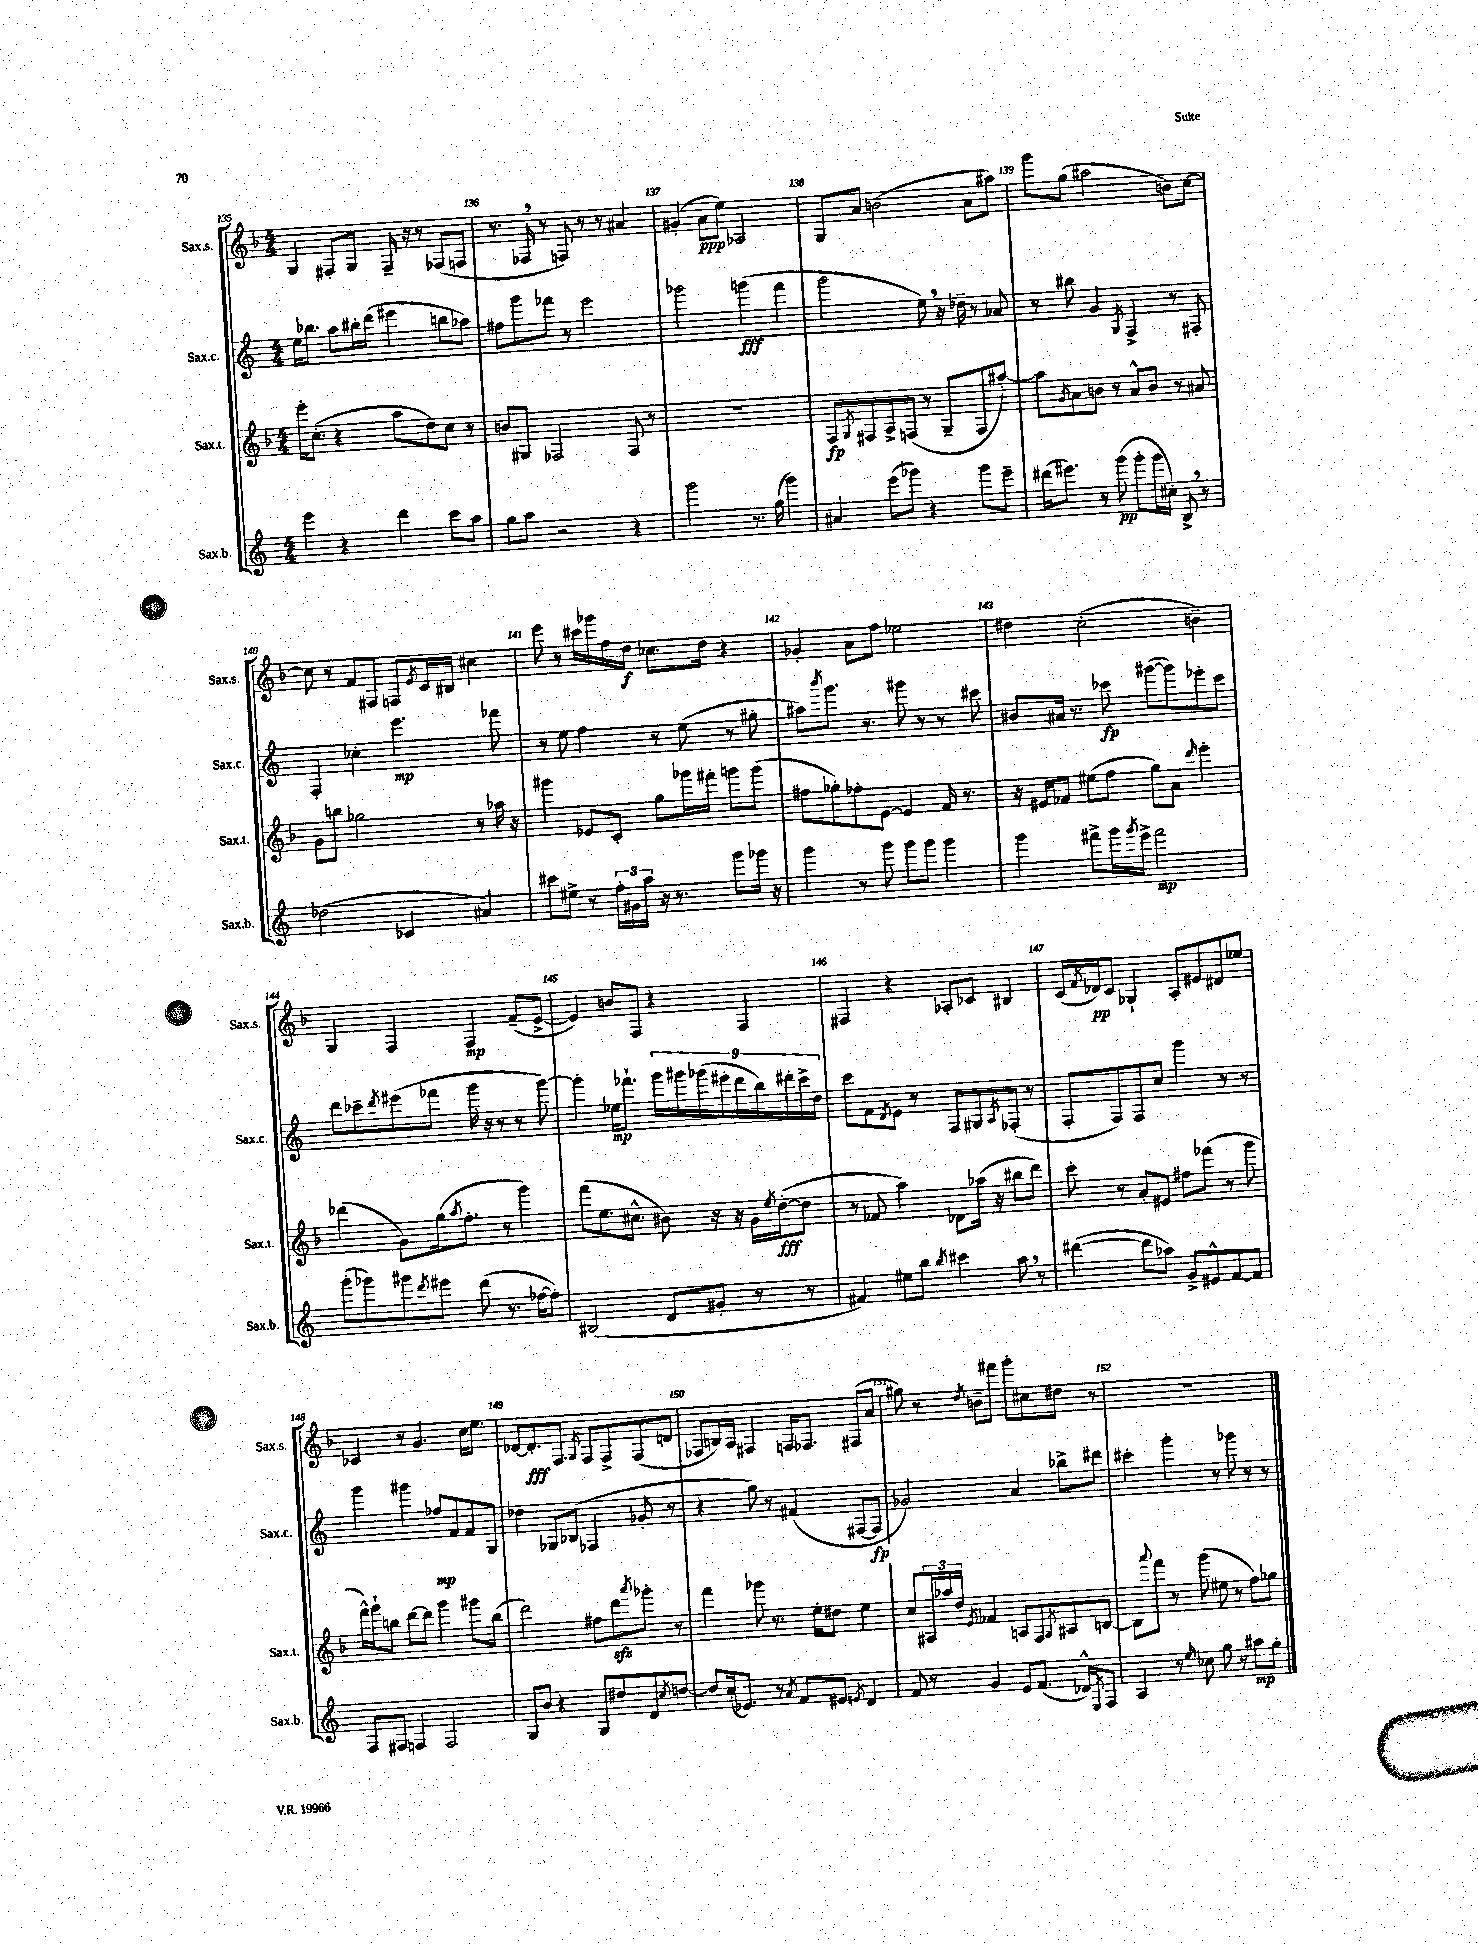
<<
\new StaffGroup <<
\new Staff = "s0" \with { instrumentName = "Sax.s." shortInstrumentName = "Sax.s." } {
    \clef treble \key f \major \numericTimeSignature \time 4/4
    g4 fis8-. g8 fis16-- r16 r8 fes8( f8 |
    r8. fes16 \breathe r8 f8) r8 r8 ais'4 |
    gis'4-.( a'8\ppp e''8) aes2 |
    g8 a'8 b'2( a'8 ais''8) |
    g'''8 g''8( ais''2 b'8) c''8~ |
    c''8 r8 f'8 fis8 f8 \acciaccatura { e'8 } c'16 bis16 cis''4 |
    e'''8 r8 cis'''16 ges'''16 f''16 d''16\f ces''8. d''16 r4 |
    ges'4-. a'8 f''8 ees''2 |
    dis''4 c''2-.( b'4--) |
    g4 f4 f4\mp f'8--( e'8~-> |
    e'4) b'8 f8 r4 f4 |
    fis4 r4 aes8-. ces'8 bis4 |
    c'16( \acciaccatura { f'8 } des'16\pp) c'8 ges4-! a8-. eis'8 dis'8 ees''8 |
    ces'4 r8 g'4. c''16 e''8. |
    des'8~ des'8.-.\fff f8. \acciaccatura { g8 } f8 f8-> f8( d'8 |
    fes8 b16) a16 fis4 f16 fes8. fis8( a'8 |
    gis''8) r8 \acciaccatura { d''8 } b'8-- fis'''8 g'''8-. cis''8 dis''8 r8 |
    R1 \bar "|." |
}
\new Staff = "s1" \with { instrumentName = "Sax.c." shortInstrumentName = "Sax.c." } {
    \clef treble \key c \major \numericTimeSignature \time 4/4
    e''16 bes''8. a''8 bis''16-. d'''16( eis'''4 b''8 aes''8) |
    fis''8 g'''8 fes'''8 r8 e'''2 |
    ges'''2 g'''4\fff( f'''4 |
    g'''2 e''8) \breathe r16 des''16-- r8 aes'8 |
    r8 bis''8 g'4 \acciaccatura { g8 } f4-> r8 fis8-. |
    f4-. ces''4-. e'''4.\mp fes'''8 |
    r8 e''8 f''4 r8 e''8( r8 gis''8-. |
    ais''8) \acciaccatura { b'''8 } g'''8. r8. gis'''8 r8 r8 cis'''8 |
    bis'8 ais'16 r8. ces'''8\fp gis'''8~( gis'''8) ees'''8-. ces'''8 |
    d'''8 ces'''8-- \acciaccatura { d'''8 } eis'''8( fes'''8 g'''16 r16 r8 r8 g'''8~) |
    g'''4-. ees''16\mp fes'''8.-! \tuplet 9/8 { g'''16 gis'''16 ges'''16( eis'''16-. d'''16 b''16) dis'''16-. c'''16-> d''16 } |
    c'''8 f'8 \acciaccatura { d'8 } e'8 r8 f8 gis8 \acciaccatura { a8 } fes8-.( r8 |
    f8-. f8) f8 c''8 g'''4 r8 r8 |
    g'''4 gis'''4 fes''8\mp f'8 f'8 g8 |
    des''4 ges8 bes8( fes4 ges'8-. r8 |
    r4 g''8) r8 fis'4( fis8~ fis8\fp |
    ges'2) a'4 bes''8-> dis'''8 |
    cis'''4-. g'''4-. r8 ges'''8 r8 r8 \bar "|." |
}
\new Staff = "s2" \with { instrumentName = "Sax.t." shortInstrumentName = "Sax.t." } {
    \clef treble \key f \major \numericTimeSignature \time 4/4
    e'''16-. c''8.-.( r4 a''8 d''8) c''8 r8 |
    b'8 gis8 fes2 fes8 r8 |
    R1 |
    f8\fp \acciaccatura { g8 } fis8 a8-> f8( r8 g8-- f8 ais''8~-.) |
    ais''8 \acciaccatura { g'8 } a'8 b'8 r8 a'8-^ b'8 r8 ais'8 |
    g'8 b''8 ges''2 r8 aes''16 r16 |
    gis'''4 ees'8 c'8-. g''8 ges'''16 fis'''16-. g'''8 g'''8( |
    fis''8 ges''8-.) fes''8-. e'8~ e'4 f'16 r8. |
    r16 eis'16 fes'8 eis''8( f''8 g''8) a'8 \grace { d'''16 } e'''4-. |
    des'''4( g'8) g''16( \acciaccatura { a''8 } f''8.-. r8 g'''4) |
    f'''8( e''8. cis''8.-^ bis'8) r16 r16 g'16 \acciaccatura { e''8 } d''16~-.\fff( d''8 |
    r8 fes'8 a''4) des'8 aes''16( r16 bis''8 d'''8) |
    c'''8-. r8 a'8-. eis'8 fis''8 fes'''8( r8 g'''8 |
    f'''16-^) g'''16-! b''8 d'''8~ d'''8 g'''4 gis'''8 b''8( |
    d'''2) fis''8 d'''8\sfz \acciaccatura { a'''8 } ges'''8-. r8 |
    f'''4 ges'''8 r8. e''16-. dis''8 e''4 |
    c''8 \tuplet 3/2 { ais16 aes''16 d''16 } \acciaccatura { e'8 } fes'4 a8 f8 \acciaccatura { g8 } ais8 b8~ |
    b8 \appoggiatura { a'''8 } f'''8 r8 g'''8( eis''8 r8 f''8) ges''8 \bar "|." |
}
\new Staff = "s3" \with { instrumentName = "Sax.b." shortInstrumentName = "Sax.b." } {
    \clef treble \key c \major \numericTimeSignature \time 4/4
    e'''4 r4 d'''4 c'''8 a''8 |
    g''8 a''8 r2 r4 |
    g'''2 r8. g''16( g'''4) |
    ais'4 e'''8( ges'''8) r4 ges'''8 e'''8-- |
    dis'''16( eis'''8.) r8 g'''8\pp( g'''8-. g'''16 cis''16-.) b8-> \breathe r8 |
    des''2( ces'4 ais'4) |
    cis'''8 eis''8-> r8 \tuplet 3/2 { f''16-. gis'16 a''16 } r16 r8. g'''8 ges'''16 r16 |
    g'''4 r8 g'''8 g'''8 g'''8 g'''4 |
    g'''4 fis'''8-> g'''16 \acciaccatura { g'''8 } e'''16-> fis'''2\mp |
    g'''8-.( ges'''8) gis'''8 \acciaccatura { d'''8 } eis'''8 d'''8( r8. fes''16~ fes''8-.) |
    bis2( d'8 gis'8-. r8 r8 |
    fis'4) eis''8 b''8 \acciaccatura { b''8 } cis'''4 a''8 \breathe r8 |
    dis'''4~( dis'''8 aes''8) g'8-> eis'8-^ f'8~ f'8 |
    f8 fis8 f4 f2 |
    g8 b'8 r4 g8 dis''8 d'8 \acciaccatura { c''8 } d''8~ |
    d''8 c''16-.( ees'8.) r8 \acciaccatura { a'8 } f'8 eis'8 \acciaccatura { e'8 } d'4 |
    f'8 r8 g'4 e'8 f'8.( des'16-^) \acciaccatura { e8 } f8 |
    a4 r8 \grace { e''16 } ces''8 g''8 r8 ais''8\mp g''8-. \bar "|." |
}
>>
>>
\layout { \context { \Score currentBarNumber = #135 \override BarNumber.break-visibility = ##(#f #t #t) barNumberVisibility = #all-bar-numbers-visible } }
